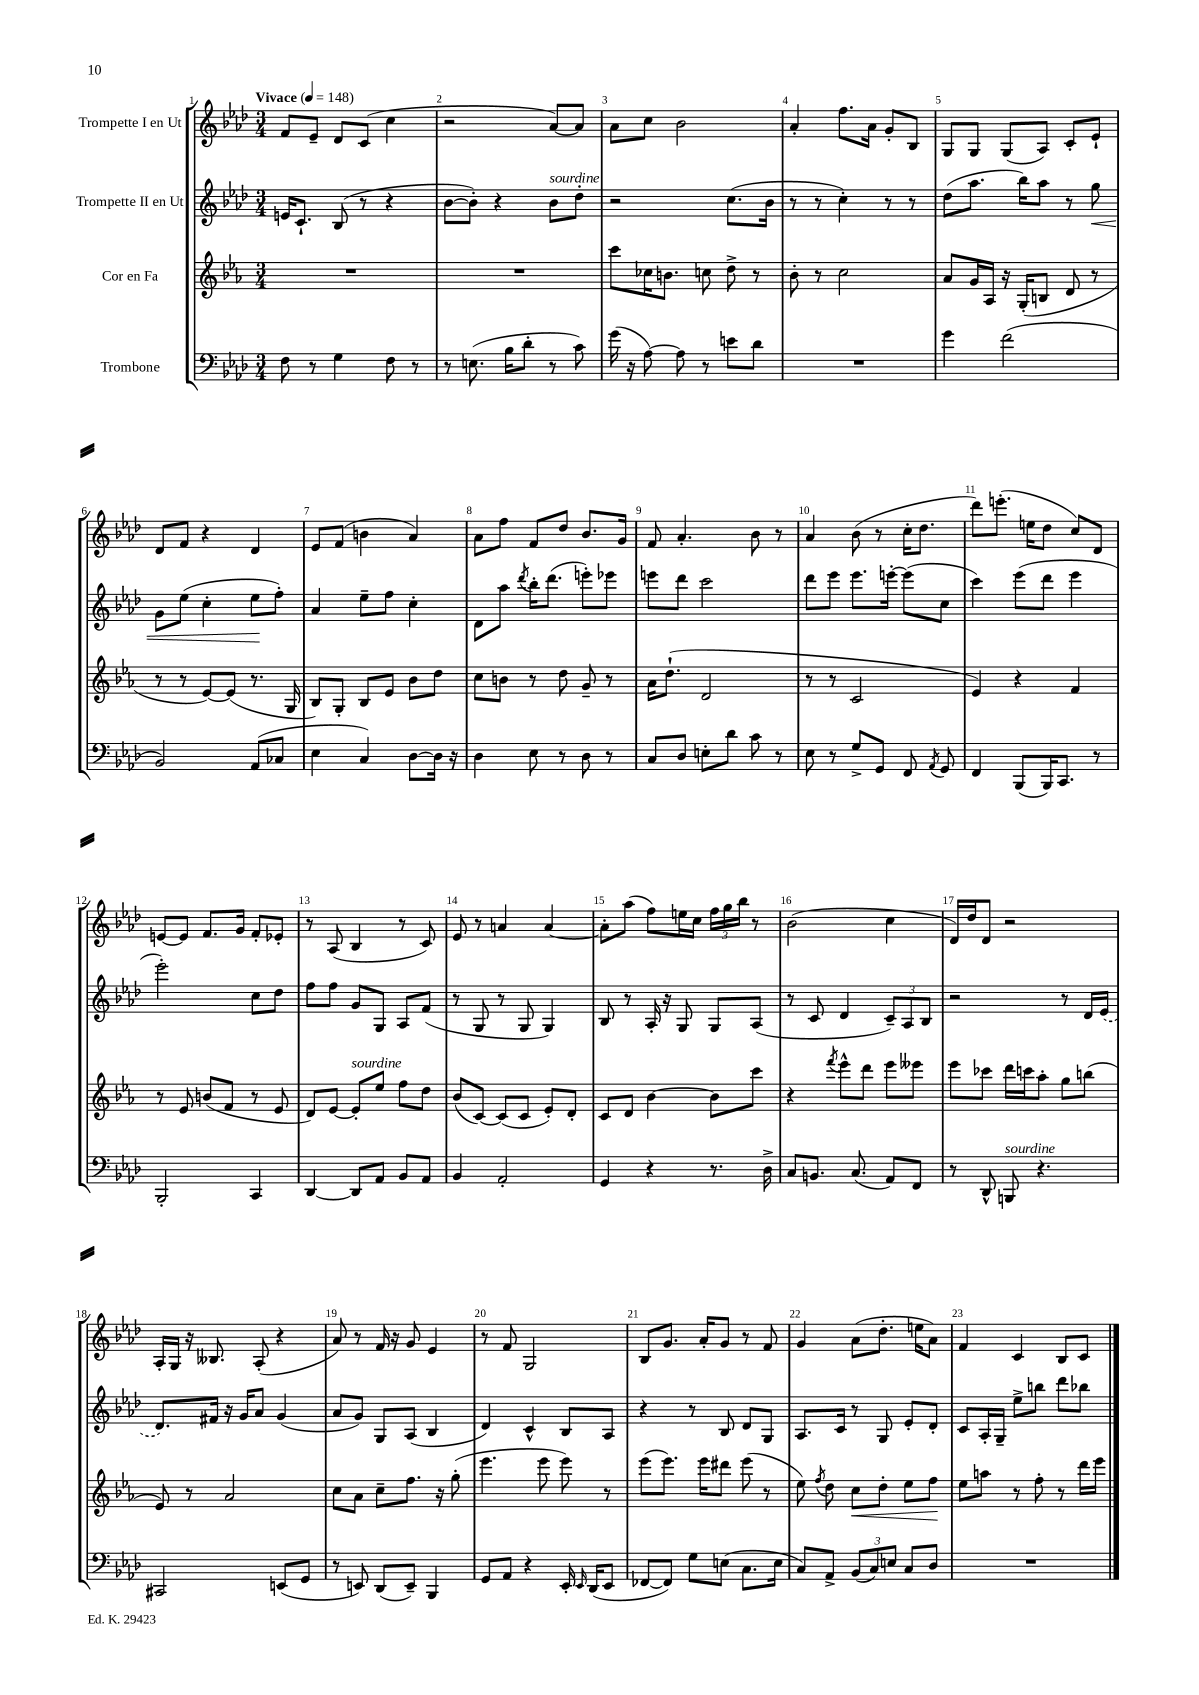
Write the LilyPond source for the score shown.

<<
\new StaffGroup <<
\new Staff = "s0" \with { instrumentName = "Trompette I en Ut" } {
    \clef treble \key aes \major \numericTimeSignature \time 3/4 \tempo "Vivace" 4 = 148
    \autoBeamOff f'8[ ees'8]-- des'8[ c'8]( c''4 |
    r2 aes'8[~) aes'8] |
    aes'8[ c''8] bes'2 |
    aes'4-. f''8.[ aes'16] g'8[-. bes8] |
    g8[ g8] g8[( aes8]) c'8[-. ees'8]-! |
    des'8[ f'8] r4 des'4 |
    ees'8[ f'8]( b'4 aes'4) |
    aes'8[ f''8] f'8[ des''8] bes'8.[ g'16] |
    f'8 aes'4.-. bes'8 r8 |
    aes'4 bes'8( r8 c''16[-. des''8.] |
    des'''8[) e'''8.]-.( e''16[ des''8] c''8[) des'8] |
    e'8[~ e'8] f'8.[ g'16] f'8[-. ees'8]-. |
    r8 aes8( bes4 r8 c'8) |
    ees'8 r8 a'4 a'4~ |
    a'8[-. aes''8]( f''8[) e''16 c''16] \tuplet 3/2 { f''16[ g''16 bes''16] } r8 |
    bes'2( c''4 |
    des'16[) des''16 des'8] r2 |
    aes16[-. g16] r16 beses8. aes8-.( r4 |
    aes'8) r8 f'16 r16 g'8 ees'4 |
    r8 f'8 g2 |
    bes8[ g'8.] aes'16[-. g'8] r8 f'8 |
    g'4 aes'8[( des''8.]-. e''16[ aes'8]) |
    f'4 c'4 bes8[ c'8] \bar "|." |
}
\new Staff = "s1" \with { instrumentName = "Trompette II en Ut" } {
    \clef treble \key aes \major \numericTimeSignature \time 3/4
    \autoBeamOff e'16[ c'8.]-! bes8( r8 r4 |
    bes'8[~ bes'8]-.) r4 bes'8[^\markup { \italic "sourdine" } des''8]-. |
    r2 c''8.[( bes'16] |
    r8 r8 c''4-.) r8 r8 |
    des''8[( aes''8.] bes''16[) aes''8] r8 g''8\< |
    g'8[ ees''8]( c''4-. ees''8[\! f''8]-.) |
    aes'4 ees''8[-- f''8] c''4-. |
    des'8[ aes''8] \acciaccatura { des'''8 } bes''16[-. des'''8.]( e'''8[-.) ees'''8] |
    e'''8[ des'''8] c'''2 |
    des'''8[ ees'''8] ees'''8.[ e'''16]~-. e'''8[( c''8] |
    c'''4) ees'''8[( des'''8] ees'''4 |
    ees'''2-.) c''8[ des''8] |
    f''8[ f''8] g'8[ g8] aes8[ f'8]( |
    r8 g8 r8 g8 g4) |
    bes8 r8 aes16-. r16 g8 g8[ aes8]( |
    r8 c'8 des'4 \tuplet 3/2 { c'8[--) aes8 bes8] } |
    r2 r8 des'16[ \once \slurDashed ees'16]( |
    des'8.[) fis'16] r16 g'16[ aes'8] g'4( |
    aes'8[ g'8]) g8[ aes8]( bes4 |
    des'4) c'4-^ bes8[ aes8] |
    r4 r8 bes8 des'8[ g8] |
    aes8.[ c'16] r8 g8 ees'8[-. des'8]-. |
    c'8[ aes16-. g16]-- ees''8[-> b''8] des'''8[ bes''8] \bar "|." |
}
\new Staff = "s2" \with { instrumentName = "Cor en Fa" } {
    \clef treble \key ees \major \numericTimeSignature \time 3/4
    \autoBeamOff R2. |
    R2. |
    c'''8[ ces''16 b'8.] c''8 d''8-> r8 |
    bes'8-. r8 c''2 |
    aes'8[ g'16 aes16] r16 g16[-.( b8] d'8 r8 |
    r8 r8 ees'8[~) ees'8]( r8. g16 |
    bes8[) g8]-. bes8[ ees'8] bes'8[ d''8] |
    c''8[ b'8] r8 d''8 g'8-- r8 |
    aes'16[ d''8.]-!( d'2 |
    r8 r8 c'2 |
    ees'4) r4 f'4 |
    r8 ees'8 b'8[( f'8] r8 ees'8 |
    d'8[) ees'8]~ ees'8[-.^\markup { \italic "sourdine" } ees''8] f''8[ d''8] |
    bes'8[( c'8]~) c'8[( c'8] ees'8[-.) d'8]-. |
    c'8[ d'8] bes'4~ bes'8[ c'''8] |
    r4 \acciaccatura { f'''8 } ees'''8[-^ d'''8] ees'''8[ eeses'''8] |
    ees'''8[ ces'''8] d'''16[ c'''16 aes''8]-. g''8[ b''8]( |
    ees'8) r8 aes'2 |
    c''8[ aes'8] c''8[-- f''8.] r16 g''8-.( |
    ees'''4. ees'''8 ees'''8) r8 |
    ees'''8[( ees'''8.]) ees'''16[ dis'''8] ees'''8( r8 |
    ees''8) \acciaccatura { f''8 } d''8 c''8[\< d''8]-. ees''8[ f''8]\! |
    ees''8[ a''8] r8 f''8-. r8 d'''16[ ees'''16] \bar "|." |
}
\new Staff = "s3" \with { instrumentName = "Trombone" } {
    \clef bass \key aes \major \numericTimeSignature \time 3/4
    \autoBeamOff f8 r8 g4 f8 r8 |
    r8 e8.( bes16[ des'8]-. r8 c'8) |
    g'16( r16 aes8~) aes8 r8 e'8[ des'8] |
    R2. |
    g'4 f'2( |
    bes,2) aes,8[( ces8] |
    ees4 c4) des8[~ des16] r16 |
    des4 ees8 r8 des8 r8 |
    c8[ des8] e8[-. des'8] c'8 r8 |
    ees8 r8 g8[-> g,8] f,8 \acciaccatura { aes,8 } g,8 |
    f,4 bes,,8[( bes,,16) c,8.] r8 |
    bes,,2-. c,4 |
    des,4~ des,8[ aes,8] bes,8[ aes,8] |
    bes,4 aes,2-. |
    g,4 r4 r8. des16-> |
    c8[ b,8.] c8.( aes,8[) f,8] |
    r8 des,8-^ b,,8^\markup { \italic "sourdine" } r4. |
    cis,2 e,8[( g,8] |
    r8 e,8) des,8[( e,8]--) bes,,4 |
    g,8[ aes,8] r4 ees,16-. \grace { ees,16 } des,16[( ees,8] |
    fes,8[~ fes,8]) g8[ e8]( c8.[ e16] |
    c8[) aes,8]-> \tuplet 3/2 { bes,8[( c8) e8] } c8[ des8] |
    R2. \bar "|." |
}
>>
>>
\layout { \context { \Score \override BarNumber.break-visibility = ##(#f #t #t) barNumberVisibility = #all-bar-numbers-visible } }
